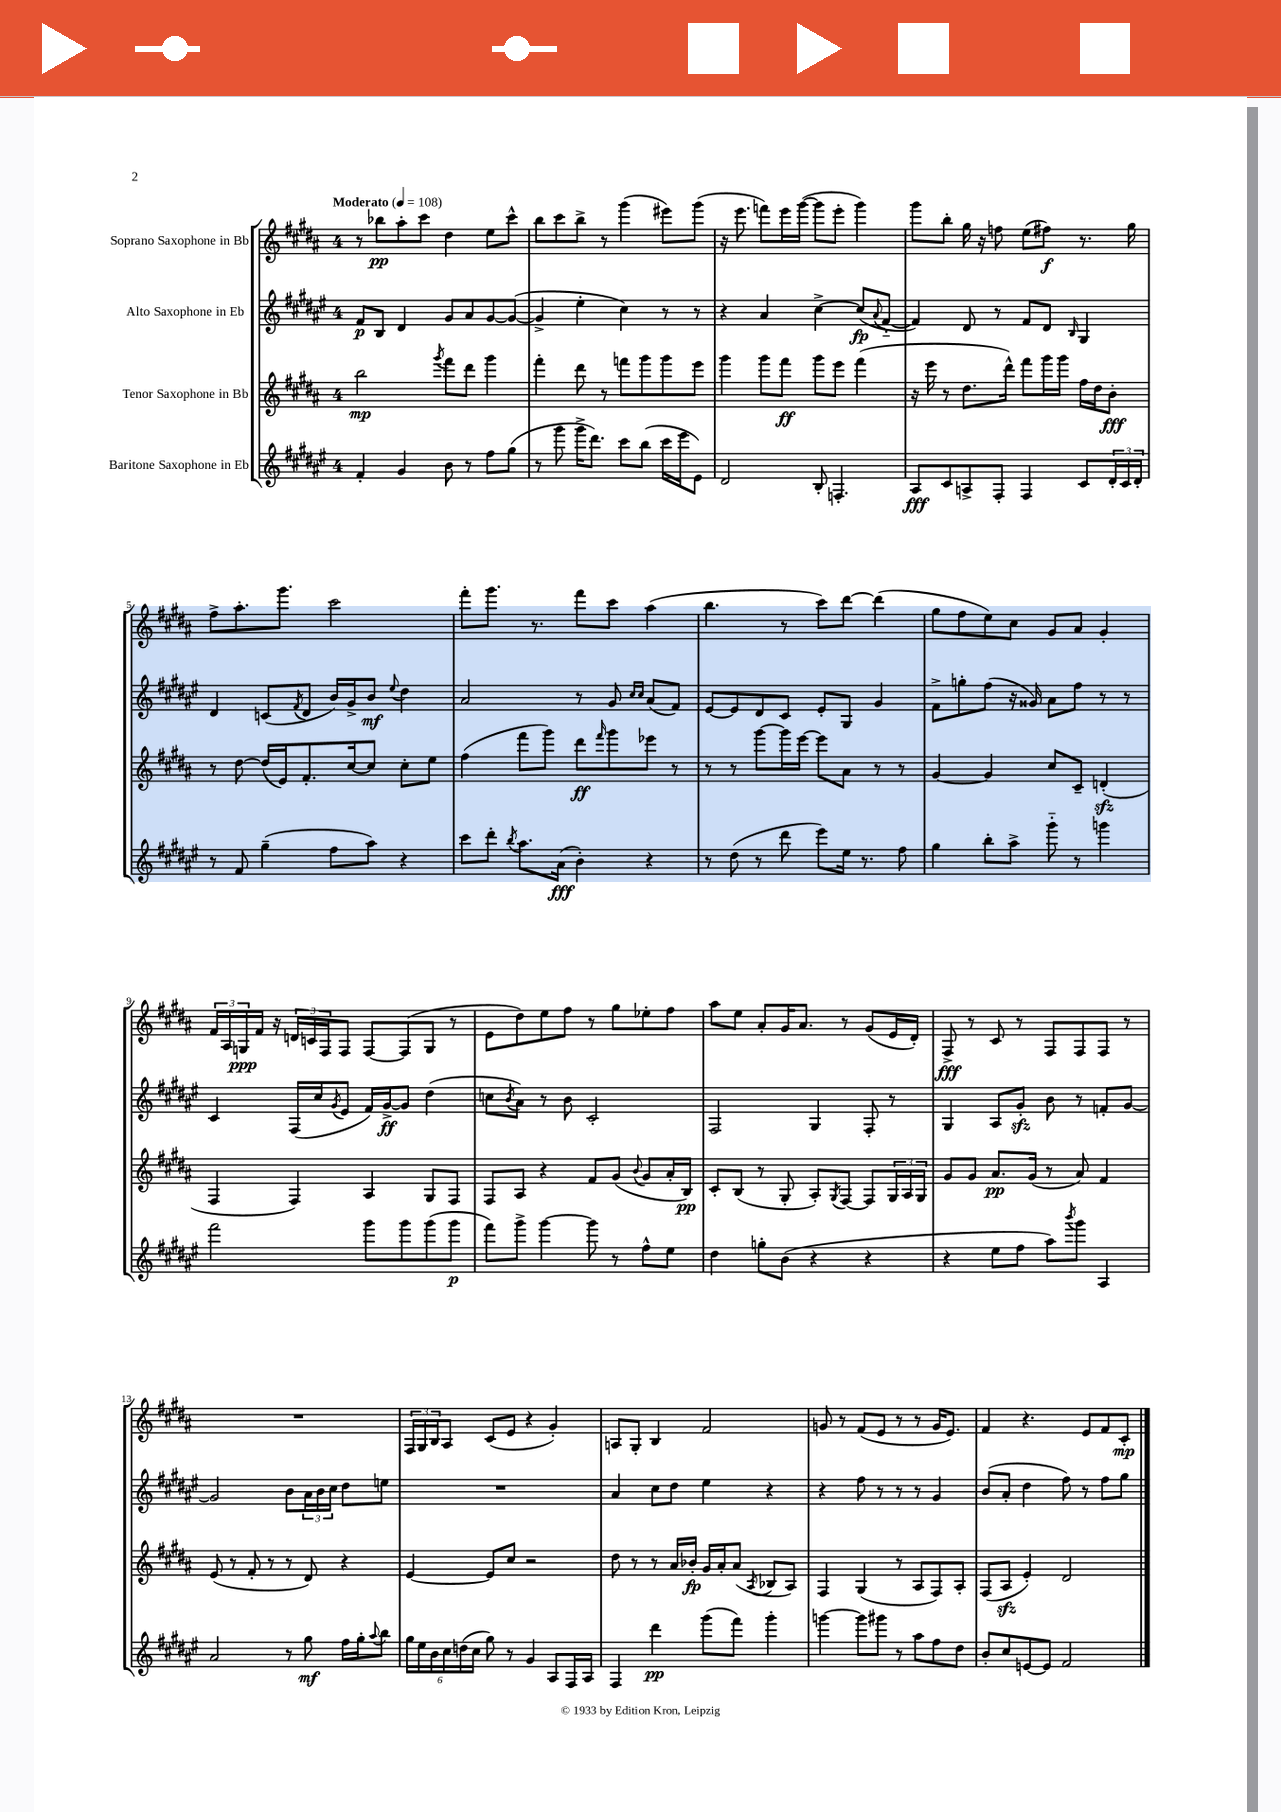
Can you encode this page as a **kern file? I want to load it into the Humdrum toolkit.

**kern	**dynam	**kern	**dynam	**kern	**dynam	**kern	**dynam
*part4	*part4	*part3	*part3	*part2	*part2	*part1	*part1
*staff4	*staff4	*staff3	*staff3	*staff2	*staff2	*staff1	*staff1
*I"Baritone Saxophone in Eb	*	*I"Tenor Saxophone in Bb	*	*I"Alto Saxophone in Eb	*	*I"Soprano Saxophone in Bb	*
*clefG2	*	*clefG2	*	*clefG2	*	*clefG2	*
*k[f#c#g#d#a#e#]	*	*k[f#c#g#d#a#]	*	*k[f#c#g#d#a#e#]	*	*k[f#c#g#d#a#]	*
*M4/4	*	*M4/4	*	*M4/4	*	*M4/4	*
*MM108	*	*MM108	*	*MM108	*	*MM108	*
=1	=1	=1	=1	=1	=1	=1	=1
!	!	!	!	!	!	!LO:TX:a:B:t=Moderato	!
4f#'/	.	2bb\	mp	8f#/L	p	8r	.
.	.	.	.	8B/J	.	8bb-X\L	pp
4g#/	.	.	.	4d#/	.	8aa#'\	.
.	.	.	.	.	.	8ccc#\J	.
.	.	8qggg#/	.	.	.	.	.
8b\	.	8fff#\L	.	8g#/L	.	4dd#\	.
8r	.	8ddd#\J	.	8a#/	.	.	.
8ff#\L	.	4ggg#\	.	[8g#/	.	8ee\L	.
(8gg#\J	.	.	.	(8g#/J_	.	8ccc#^^\J	.
=2	=2	=2	=2	=2	=2	=2	=2
8r	.	4fff#'\	.	4g#^/]	.	8bb\L	.
8ggg#\	.	.	.	.	.	8ccc#\	.
16ggg#^\KL	.	8ddd#\	.	4ee#'\	.	8bb^\J	.
8.ddd#\J)	.	.	.	.	.	.	.
.	.	8r	.	.	.	8r	.
8ccc#\L	.	8fffn\L	.	4cc#\)	.	(4ggg#\	.
(8bb\J	.	8ggg#\	.	.	.	.	.
16ccc#\LL	.	8ggg#\	.	8r	.	8eee#X\L)	.
16eee#\J	.	.	.	.	.	.	.
8e#\J)	.	8eee\J	.	8r	.	(8ggg#\J	.
=3	=3	=3	=3	=3	=3	=3	=3
2d#/	.	4ggg#\	.	4r	.	16r	.
.	.	.	.	.	.	8.eee\	.
.	.	8ggg#\L	.	4a#/	.	8fffn\L)	.
.	.	8fff#\J	ff	.	.	16eee\L	.
.	.	.	.	.	.	([16ggg#\JJ	.
8B'/	.	8ggg#\L	.	[4cc#^\	.	8ggg#\L]	.
4.Fn'/	.	8eee\J	.	.	.	8eee'\J	.
.	.	(4fff#\	.	(8cc#/L]	fp	4ggg#\)	.
.	.	.	.	8qqa#/	.	.	.
.	.	.	.	[8f#/J	.	.	.
=4	=4	=4	=4	=4	=4	=4	=4
8A#/L	fff	16r	.	4f#/])	.	8ggg#\L	.
.	.	16eee\	.	.	.	.	.
8c#/	.	8r	.	.	.	8bb'\J	.
8An^/	.	8.dd#\L	.	8d#/	.	16gg#\	.
.	.	.	.	.	.	16r	.
8F#'/J	.	.	.	8r	.	8ffn\	.
.	.	16ddd#^^\Jk)	.	.	.	.	.
4F#/	.	8fff#\L	.	8f#/L	.	(8ee\L	.
.	.	16ggg#\L	.	8d#/J	.	8ff#X\J)	f
.	.	16ggg#\JJ	.	.	.	.	.
.	.	.	.	16qqB/	.	.	.
8c#/L	.	16ff#\LL	.	4G#/	.	8.r	.
.	.	16dd#\J	.	.	.	.	.
24d#'/L	.	8b'\J	fff	.	.	.	.
24c#/	.	.	.	.	.	.	.
.	.	.	.	.	.	16gg#\	.
24d#'/JJ	.	.	.	.	.	.	.
!!LO:LB:g=z
=5	=5	=5	=5	=5	=5	=5	=5
8r	.	8r	.	4d#/	.	8ff#^\L	.
8f#/	.	[8dd#\	.	.	.	8.aa#'\	.
(4gg#~\	.	(16dd#/LL]	.	(8cn/L	.	.	.
.	.	16e/J)	.	.	.	8.ggg#\J	.
.	.	.	.	8qf#/	.	.	.
.	.	8.f#'/	.	8d#/J	.	.	.
8ff#\L	.	.	.	16b/LL)	.	2ccc#\	.
.	.	[16cc#/k	.	16g#^/J	.	.	.
8aa#\J)	.	8cc#/J]	.	8b/J	mf	.	.
.	.	.	.	8qqee#/	.	.	.
4r	.	8cc#'\L	.	4dd#\	.	.	.
.	.	8ee\J	.	.	.	.	.
=6	=6	=6	=6	=6	=6	=6	=6
8ccc#\L	.	(4ff#\	.	2a#/	.	8fff#'\L	.
8ddd#'\J	.	.	.	.	.	8.ggg#\J	.
8qbb/	.	.	.	.	.	.	.
8.aa#\L	.	8fff#\L	.	.	.	.	.
.	.	.	.	.	.	8.r	.
.	.	8ggg#\J)	.	.	.	.	.
(16a#\Jk	fff	.	.	.	.	.	.
4b'\)	.	8ddd#\L	ff	8r	.	8fff#\L	.
.	.	16qqfff#/	.	.	.	.	.
.	.	8ggg#\	.	8g#/	.	8ccc#\J	.
.	.	.	.	16qqcc#/LL	.	.	.
.	.	.	.	16qqcc#/JJ	.	.	.
4r	.	8eee-X\J	.	(8a#/L	.	(4aa#\	.
.	.	8r	.	8f#/J)	.	.	.
=7	=7	=7	=7	=7	=7	=7	=7
8r	.	8r	.	[8e#/L	.	4.bb\	.
(8dd#\	.	8r	.	8e#/]	.	.	.
8r	.	[8ggg#\L	.	8d#/	.	.	.
8ddd#\	.	16ggg#\L]	.	8c#/J	.	8r	.
.	.	[16eee\JJ	.	.	.	.	.
8eee#\L)	.	8eee\L]	.	8e#'/L	.	8ccc#\L)	.
16ee#\Jk	.	8a#\J	.	8G#/J	.	[8ddd#\J	.
8.r	.	.	.	.	.	.	.
.	.	8r	.	4g#/	.	(4ddd#\]	.
8ff#\	.	8r	.	.	.	.	.
=8	=8	=8	=8	=8	=8	=8	=8
4gg#\	.	[4g#/	.	8f#^\L	.	8gg#\L	.
.	.	.	.	8ggn'\	.	8ff#\	.
8bb'\L	.	4g#/]	.	(8ff#\J	.	8ee\)	.
8aa#^\J	.	.	.	16r	.	8cc#\J	.
.	.	.	.	16g##X/)	.	.	.
8ggg#\	.	8cc#/L	.	8a#\L	.	8g#/L	.
8r	.	8c#~/J	.	8ff#\J	.	8a#/J	.
4gggn\	.	(4dnzz'/	.	8r	.	4g#'/	.
.	.	.	.	8r	.	.	.
!!LO:LB:g=z
=9	=9	=9	=9	=9	=9	=9	=9
2fff#\	.	4F#/	.	4c#/	.	24f#/LL	.
.	.	.	.	.	.	24A#/	.
.	.	.	.	.	.	24Gn/	ppp
.	.	.	.	.	.	16f#/JJ	.
.	.	.	.	.	.	16r	.
.	.	4F#/)	.	(16F#/LL	.	24dn/LL	.
.	.	.	.	.	.	24cn/	.
.	.	.	.	16cc#/J	.	.	.
.	.	.	.	.	.	24F#/J	.
.	.	.	.	8qg#/	.	.	.
.	.	.	.	8e#/J	.	8F#/J	.
8ggg#\L	.	4A#/	.	16f#/LL)	.	[8F#/L	.
.	.	.	.	[16g#^/J	ff	.	.
8ggg#\	.	.	.	8g#/J]	.	(8F#/]	.
(8ggg#\	.	8G#/L	.	(4dd#\	.	8G/J	.
8ggg#\J	p	8F#/J	.	.	.	8r	.
=10	=10	=10	=10	=10	=10	=10	=10
8fff#\L)	.	8F#/L	.	8ccn\L	.	8e\L	.
.	.	.	.	8qb/	.	.	.
8ggg#^\J	.	8A#/J	.	8a#\J)	.	8dd#\)	.
[4ggg#\	.	4r	.	8r	.	8ee\	.
.	.	.	.	8b\	.	8ff#\J	.
8ggg#\]	.	8f#/L	.	2c#'/	.	8r	.
8r	.	(8g#/J	.	.	.	8gg#\L	.
.	.	8qqb/	.	.	.	.	.
8ff#^^\L	.	8g#/L	.	.	.	8ee-X'\	.
8ee#\J	.	16a#'/L	.	.	.	8ff#\J	.
.	.	16B/JJ)	pp	.	.	.	.
=11	=11	=11	=11	=11	=11	=11	=11
4dd#\	.	8c#'/L	.	2F#/	.	8aa#\L	.
.	.	(8B/J	.	.	.	8ee\J	.
8ggn'\L	.	8r	.	.	.	8a#'/L	.
(8b\J	.	8G#'/	.	.	.	16g#/K	.
.	.	.	.	.	.	8.a#/J	.
4r	.	8A#'/L)	.	4G#/	.	.	.
.	.	8qG#/	.	.	.	.	.
.	.	[8F#/J	.	.	.	8r	.
4r	.	8F#/L]	.	8F#'/	.	(8g#/L	.
.	.	24G#/L	.	8r	.	16e/L	.
.	.	24A#/	.	.	.	.	.
.	.	.	.	.	.	16d#'/JJ)	.
.	.	24G#/JJ	.	.	.	.	.
=12	=12	=12	=12	=12	=12	=12	=12
4r	.	8g#/L	.	4G#/	.	8F#^/	fff
.	.	8g#/J	.	.	.	8r	.
8ee#\L	.	8.a#/L	pp	8A#/L	.	8c#/	.
8ff#\J	.	.	.	8g#zz'/J	.	8r	.
.	.	(16g#/Jk	.	.	.	.	.
8aa#\L)	.	8r	.	8b\	.	8F#/L	.
8qbbb/	.	.	.	.	.	.	.
8ggg#\J	.	8a#/)	.	8r	.	8F#/	.
4A#/	.	4f#/	.	8fn'/L	.	8F#/J	.
.	.	.	.	[8g#/J	.	8r	.
!!LO:LB:g=z
=13	=13	=13	=13	=13	=13	=13	=13
2a#/	.	(8e/	.	2g#/]	.	1r	.
.	.	8r	.	.	.	.	.
.	.	8f#'/	.	.	.	.	.
.	.	8r	.	.	.	.	.
8r	.	8r	.	8b\L	.	.	.
8gg#\	mf	8d#/)	.	24a#\L	.	.	.
.	.	.	.	24b\	.	.	.
.	.	.	.	24cc#\JJ	.	.	.
16ff#\LL	.	4r	.	8dd#\L	.	.	.
16gg#'\J	.	.	.	.	.	.	.
8qqaa#/	.	.	.	.	.	.	.
8bb\J	.	.	.	8een\J	.	.	.
=14	=14	=14	=14	=14	=14	=14	=14
24gg#\LL	.	[4e/	.	1r	.	24F#/LL	.
24ee#\	.	.	.	.	.	24G#/	.
24b\	.	.	.	.	.	24B/J	.
24cc#\	.	.	.	.	.	8A#/J	.
(24ddn\	.	.	.	.	.	.	.
24cc#\JJ	.	.	.	.	.	.	.
8gg#\)	.	8e/L]	.	.	.	(8c#/L	.
8r	.	8cc#/J	.	.	.	8e/J	.
4g#/	.	2r	.	.	.	4r	.
8A#/L	.	.	.	.	.	4g#'/)	.
16F#/L	.	.	.	.	.	.	.
16A#/JJ	.	.	.	.	.	.	.
=15	=15	=15	=15	=15	=15	=15	=15
4F#/	.	8dd#\	.	4a#/	.	8An/L	.
.	.	8r	.	.	.	8G#'/J	.
4ddd#\	pp	8r	.	8cc#\L	.	4B/	.
.	.	16a#/LL	.	8dd#\J	.	.	.
.	.	16b-X'/JJ	fp	.	.	.	.
(8ggg#\L	.	16g#/LL	.	4ee#\	.	2f#/	.
.	.	16a#'/J	.	.	.	.	.
8fff#\J)	.	(8a#/J	.	.	.	.	.
.	.	8qA#/	.	.	.	.	.
4ggg#'\	.	8B-X/L	.	4r	.	.	.
.	.	8A#/J)	.	.	.	.	.
=16	=16	=16	=16	=16	=16	=16	=16
[4gggn\	.	4F#/	.	4r	.	8gn/	.
.	.	.	.	.	.	8r	.
8ggg\L]	.	(4G#/	.	8ff#\	.	(8f#/L	.
8ggg#X\J	.	.	.	8r	.	8e/J	.
8r	.	8r	.	8r	.	8r	.
8aa#\L	.	8A#/L	.	8r	.	8r	.
8ff#\	.	8F#/)	.	4g#/	.	16g/KL	.
.	.	.	.	.	.	8.e/J)	.
8dd#\J	.	8A#'/J	.	.	.	.	.
=17	=17	=17	=17	=17	=17	=17	=17
8b'/L	.	(8F#/L	.	(8b/L	.	4f#/	.
8cc#/	.	8A#zz/J	.	8a#'/J	.	.	.
[8en/	.	4e'/)	.	4dd#\	.	4.r	.
8e/J]	.	.	.	.	.	.	.
2f#/	.	2d#/	.	8ff#\)	.	.	.
.	.	.	.	8r	.	8e/L	.
.	.	.	.	8ff#\L	.	8f#/	.
.	.	.	.	8gg#\J	.	8c#'/J	mp
==	==	==	==	==	==	==	==
*-	*-	*-	*-	*-	*-	*-	*-
